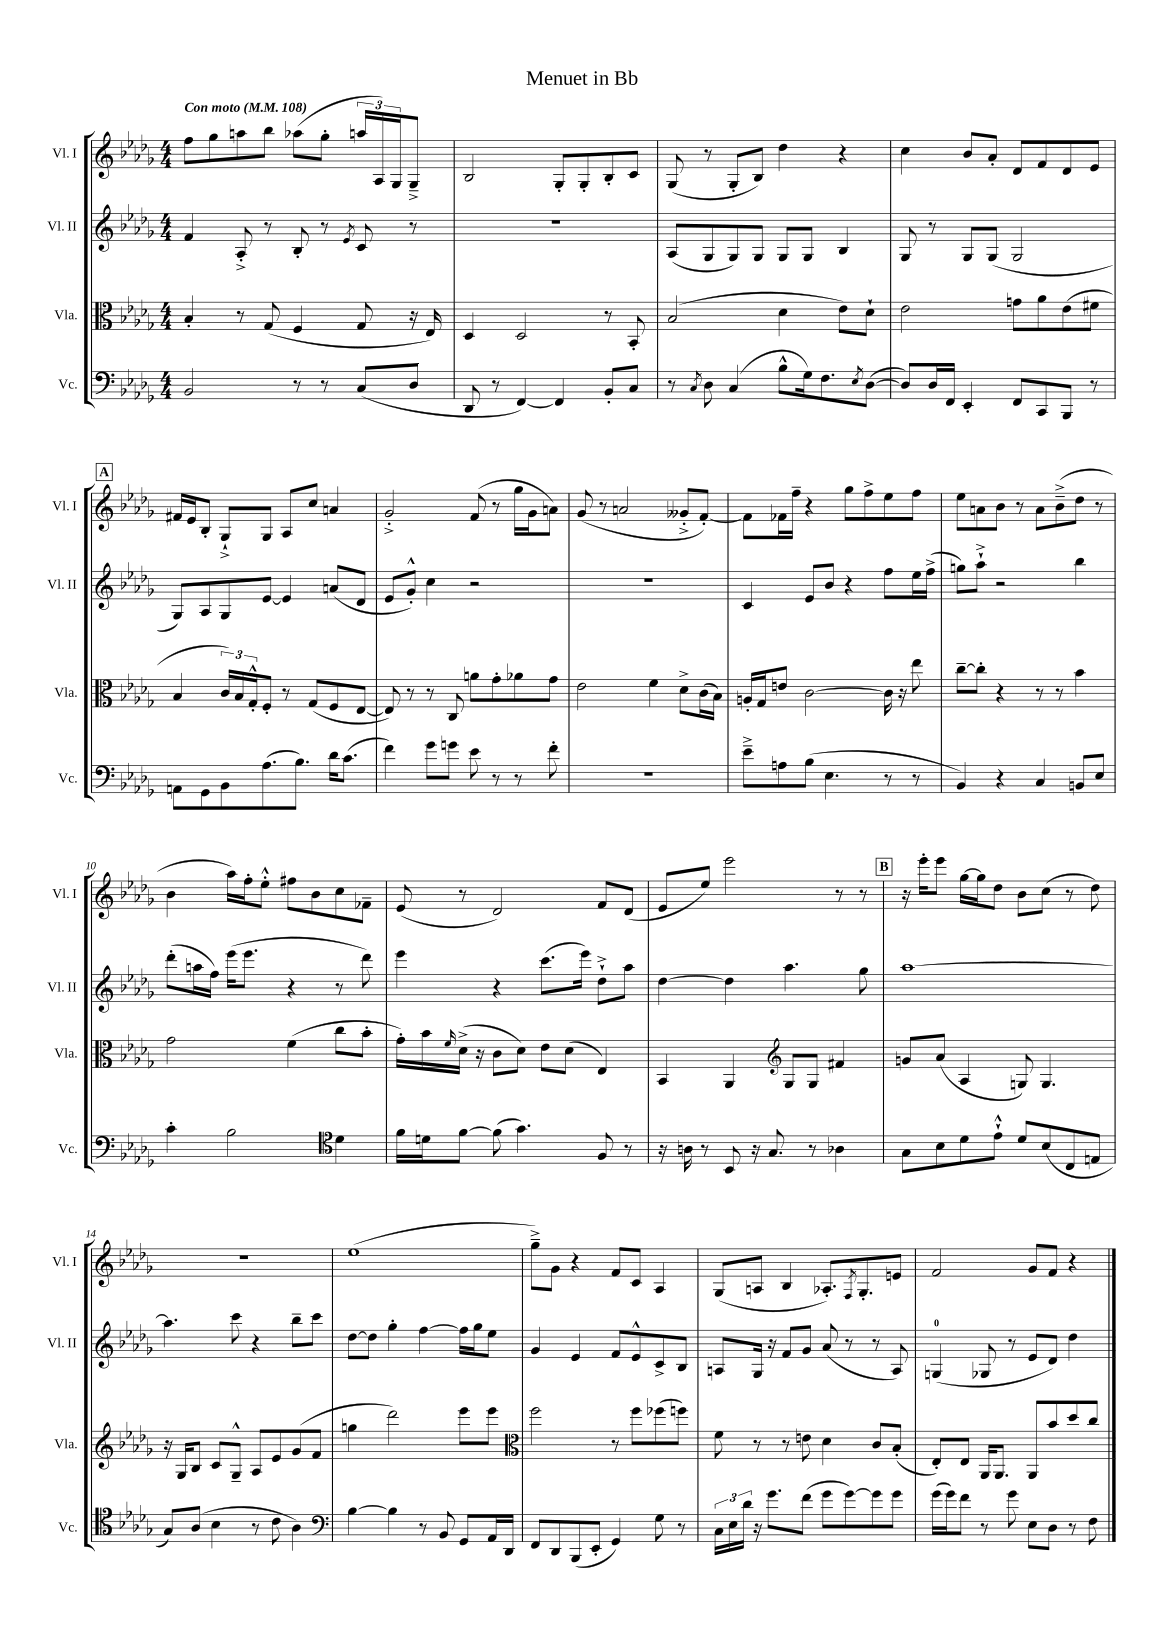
\header { title = "Menuet in Bb" }
<<
\new StaffGroup <<
\new Staff = "s0" \with { instrumentName = "Vl. I" shortInstrumentName = "Vl. I" } {
    \clef treble \key des \major \numericTimeSignature \time 4/4 \tempo "Con moto" 4 = 108
    f''8 ges''8 a''8 bes''8 aes''8( ges''8-. \tuplet 3/2 { a''16 aes16) ges16 } ges8---> |
    bes2 ges8-. ges8-. bes8-. c'8 |
    ges8( r8 ges8-. bes8) des''4 r4 |
    c''4 bes'8 aes'8-. des'8 f'8 des'8 ees'8 |
    \mark \markup { \box "A" } fis'16 ees'16 bes8-. ges8-!-> ges8 aes8 c''8 a'4 |
    ges'2-.-> f'8( r8 ges''16 ges'16 a'8) |
    ges'8( r8 a'2 geses'8-.-> f'8~-.) |
    f'8 fes'16 f''16-- r4 ges''8 f''8-> ees''8 f''8 |
    ees''8 a'8 bes'8 r8 a'8 bes'8--->( des''8 r8 |
    bes'4 aes''16) f''16-. ees''8-.-^ fis''8 bes'8 c''8 fes'8-- |
    ees'8( r8 des'2) f'8 des'8( |
    ees'8 ees''8) ees'''2 r8 r8 |
    \mark \markup { \box "B" } r16 ees'''16-. ees'''8 ges''16~ ges''16 des''8 bes'8 c''8( r8 des''8) |
    r1 |
    ees''1( |
    ges''8--->) ges'8 r4 f'8 c'8 aes4 |
    ges8( a8 bes4 aes8.-.) \acciaccatura { f8 } ges8.-. e'8 |
    f'2 ges'8 f'8 r4 \bar "|." |
}
\new Staff = "s1" \with { instrumentName = "Vl. II" shortInstrumentName = "Vl. II" } {
    \clef treble \key des \major \numericTimeSignature \time 4/4
    f'4 aes8-.-> r8 bes8-. r8 \acciaccatura { ees'8 } c'8 r8 |
    R1 |
    aes8( ges8 ges8) ges8 ges8 ges8 bes4 |
    ges8 r8 ges8 ges8( ges2 |
    \mark \markup { \box "A" } ges8) aes8 ges8 ees'8~ ees'4 a'8( des'8 |
    ees'8 ges'8-.-^) c''4 r2 |
    R1 |
    c'4 ees'8 bes'8 r4 f''8 ees''16 f''16->( |
    g''8) aes''8-!-> r2 bes''4 |
    des'''8-.( a''16 f''16) ees'''16( ees'''8. r4 r8 des'''8) |
    ees'''4 r4 c'''8.( ees'''16) des''8-!-> aes''8 |
    des''4~ des''4 aes''4. ges''8 |
    \mark \markup { \box "B" } aes''1~ |
    aes''4. c'''8 r4 bes''8-- c'''8 |
    des''8~ des''8 ges''4-. f''4~ f''16 ges''16 ees''8 |
    ges'4 ees'4 f'8 ees'8-^ c'8-> bes8 |
    a8 ges16 r16 f'8 ges'8 aes'8( r8 r8 a8) |
    g4-0( ges8 r8 ees'8 des'8) des''4 \bar "|." |
}
\new Staff = "s2" \with { instrumentName = "Vla." shortInstrumentName = "Vla." } {
    \clef alto \key des \major \numericTimeSignature \time 4/4
    bes4-. r8 ges8( f4 ges8 r16 ees16) |
    des4 des2 r8 bes,8-. |
    bes2( des'4 ees'8) des'8-! |
    ees'2 g'8 aes'8 ees'8( fis'8 |
    \mark \markup { \box "A" } bes4 \tuplet 3/2 { c'16) bes16 ges16-.-^ } f8-. r8 ges8( f8 ees8~ |
    ees8) r8 r8 c8 a'8 ges'8-. aes'8 ges'8 |
    ees'2 f'4 des'8-> c'16( bes16) |
    a16-. ges16 e'8 c'2~ c'16 r16 ees''8 |
    c''8~-- c''8-. r4 r8 r8 bes'4 |
    ges'2 f'4( c''8 bes'8-. |
    ges'16-.) bes'16 \grace { f'16 } des'16->( r16 c'8 des'8) ees'8 des'8( ees4) |
    bes,4 aes,4 \clef treble ges8 ges8 fis'4 |
    \mark \markup { \box "B" } g'8 aes'8( aes4 g8) g4. |
    r16 ges16 bes8 c'8 ges8---^ aes8 ees'8 ges'8( f'8 |
    g''4 des'''2) ees'''8 ees'''8 |
    \clef alto f''2 r8 f''8 fes''8( f''8) |
    f'8 r8 r8 e'8 des'4 c'8 bes8-.( |
    ees8-.) ees8 aes,16 aes,8. aes,8 bes'8 des''8 c''8 \bar "|." |
}
\new Staff = "s3" \with { instrumentName = "Vc." shortInstrumentName = "Vc." } {
    \clef bass \key des \major \numericTimeSignature \time 4/4
    bes,2 r8 r8 c8( des8 |
    des,8 r8 f,4~) f,4 bes,8-. c8 |
    r8 \acciaccatura { c8 } des8 c4( bes8-^ ges16) f8. \acciaccatura { ees8 } des8~( |
    des8) des16 f,16 ees,4-. f,8 c,8 bes,,8 r8 |
    \mark \markup { \box "A" } a,8 ges,8 bes,8 aes8.( bes8.) des'16 c'8.( |
    f'4) ges'8 g'8 ees'8 r8 r8 f'8-. |
    R1 |
    ees'8---> a8 bes8( ees4. r8 r8 |
    bes,4) r4 c4 b,8 ees8 |
    c'4-. bes2 \clef tenor des'4 |
    f'16 d'16 f'8~ f'8( ges'4.) f8 r8 |
    r16 a16 r8 bes,8 r16 ges8. r8 aes4 |
    \mark \markup { \box "B" } ges8 bes8 des'8 ees'8-!-^ des'8 bes8( c8 e8 |
    ges8) aes8( bes4 r8 c'8 aes4) |
    \clef bass bes4~ bes4 r8 bes,8 ges,8 aes,16 des,16 |
    f,8 des,8 bes,,8( ees,8-. ges,4) ges8 r8 |
    \tuplet 3/2 { c16 ees16 des'16 } r16 ges'8. f'8( ges'8 ges'8~) ges'8 ges'8 |
    ges'16( ges'16) f'8 r8 ges'8 ees8 des8 r8 f8 \bar "|." |
}
>>
>>
